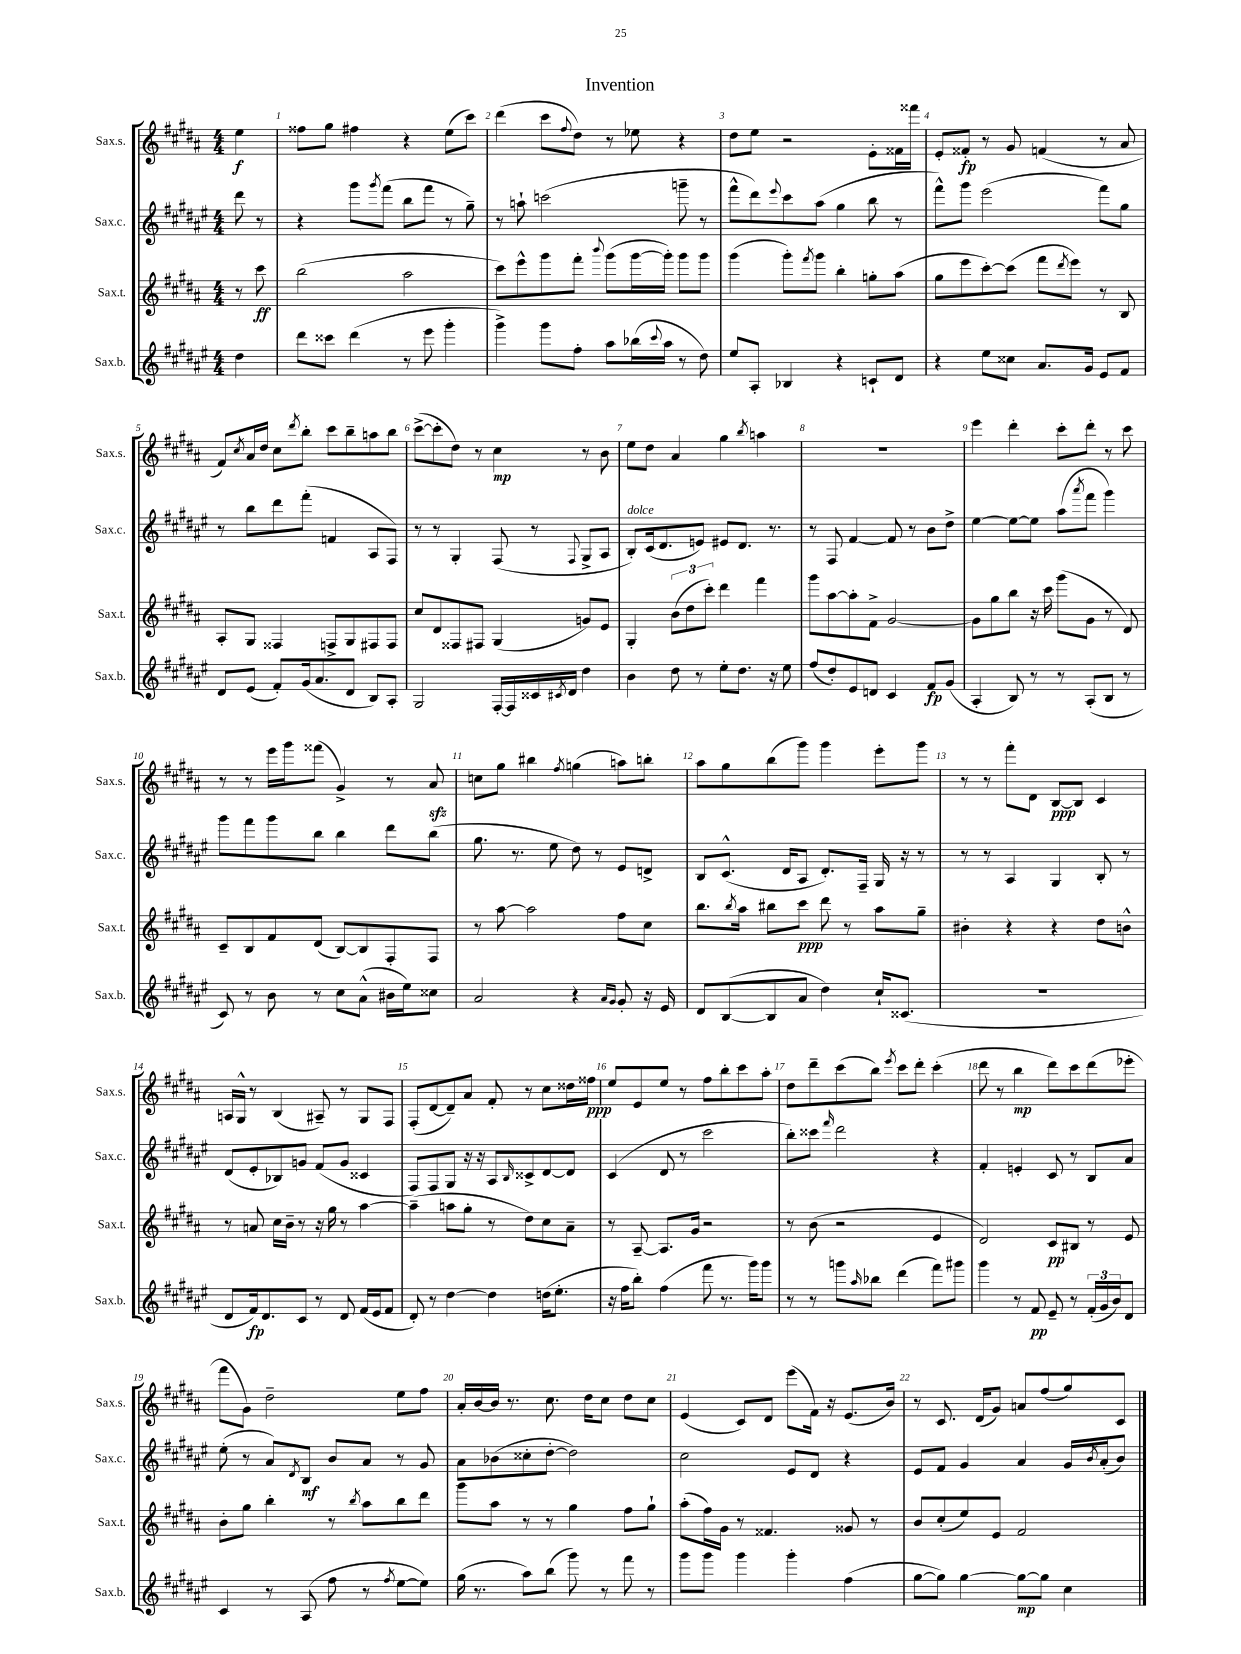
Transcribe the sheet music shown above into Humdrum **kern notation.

**kern	**dynam	**kern	**dynam	**kern	**dynam	**kern	**dynam
*part4	*part4	*part3	*part3	*part2	*part2	*part1	*part1
*staff4	*staff4	*staff3	*staff3	*staff2	*staff2	*staff1	*staff1
*I"Sax.b.	*	*I"Sax.t.	*	*I"Sax.c.	*	*I"Sax.s.	*
*I'Sax.b.	*	*I'Sax.t.	*	*I'Sax.c.	*	*I'Sax.s.	*
*clefG2	*	*clefG2	*	*clefG2	*	*clefG2	*
*k[f#c#g#d#a#e#]	*	*k[f#c#g#d#a#]	*	*k[f#c#g#d#a#e#]	*	*k[f#c#g#d#a#]	*
*M4/4	*	*M4/4	*	*M4/4	*	*M4/4	*
=	=	=	=	=	=	=	=
4dd#\	.	8r	.	8ddd#\	.	4ee\	f
.	.	8ccc#\	ff	8r	.	.	.
=1	=1	=1	=1	=1	=1	=1	=1
8ddd#\L	.	(2bb\	.	4r	.	8ff##X\L	.
8ccc##X\J	.	.	.	.	.	8gg#\J	.
(4ddd#\	.	.	.	8ggg#\L	.	4ff#X\	.
.	.	.	.	8qggg#/	.	.	.
.	.	.	.	(8fff#\J	.	.	.
8r	.	2aa#\	.	8bb\L	.	4r	.
8eee#\	.	.	.	8fff#\J	.	.	.
4ggg#'\	.	.	.	8r	.	(8ee\L	.
.	.	.	.	8gg#~\)	.	8ccc#\J)	.
=2	=2	=2	=2	=2	=2	=2	=2
4ggg#^\)	.	8ccc#\L)	.	8r	.	(4ddd#\	.
.	.	8eee^^\	.	8aan`\	.	.	.
8ggg#\L	.	8ggg#\	.	(2cccn\	.	8ccc#\L	.
.	.	.	.	.	.	8qqff#/	.
8ff#'\J	.	8fff#'\J	.	.	.	8dd#\J)	.
.	.	8qqbbb/	.	.	.	.	.
8aa#\L	.	(8ggg#\L	.	.	.	8r	.
(16bb-X\L	.	[16ggg#\L	.	.	.	8ee-X\	.
8qqccc#/	.	.	.	.	.	.	.
16aa#\JJ	.	16ggg#'\JJ])	.	.	.	.	.
8r	.	8ggg#\L	.	8gggn~\	.	4r	.
8dd#\)	.	8ggg#\J	.	8r	.	.	.
=3	=3	=3	=3	=3	=3	=3	=3
8ee#/L	.	(4ggg#\	.	8fff#^^\L	.	8dd#\L	.
8A#'/J	.	.	.	8ddd#\)	.	8ee\J	.
.	.	.	.	8qqeee#/	.	.	.
4B-X/	.	8ggg#'\L)	.	8ccc#\	.	2r	.
.	.	8qfff#/	.	.	.	.	.
.	.	8ggg#\J	.	(8aa#\J	.	.	.
4r	.	4bb'\	.	4gg#\	.	.	.
8cn`/L	.	8ggn'\L	.	8bb\	.	8e'\L	.
8d#/J	.	(8aa#\J	.	8r	.	16f##X\L	.
.	.	.	.	.	.	16fff##X\JJ	.
=4	=4	=4	=4	=4	=4	=4	=4
4r	.	8gg#\L	.	8fff#^^\L)	.	8e'/L	.
.	.	8eee\	.	8ggg#\J	.	8f##X'/J	fp
8ee#\L	.	[8ccc#'\)	.	(2eee#\	.	8r	.
8cc##X\J	.	(8ccc#\J]	.	.	.	8g#/	.
8.a#/L	.	8fff#\L	.	.	.	(4fn/	.
.	.	8qddd#/	.	.	.	.	.
.	.	8eee\J)	.	.	.	.	.
16g#/Jk	.	.	.	.	.	.	.
8e#/L	.	8r	.	8fff#\L)	.	8r	.
8f#/J	.	8B/	.	8gg#\J	.	8a#/	.
!!LO:LB:g=z
=5	=5	=5	=5	=5	=5	=5	=5
8d#/L	.	8A#'/L	.	8r	.	8f#/L)	.
.	.	.	.	.	.	8qcc#/	.
(8e#/J	.	8G#/J	.	8bb\L	.	16a#/L	.
.	.	.	.	.	.	16dd#/JJ	.
8f#'/L)	.	4F##X/	.	8ddd#\	.	8cc#\L	.
.	.	.	.	.	.	8qddd#/	.
(16g#/k	.	.	.	(8fff#'\J	.	8bb'\J	.
8.a#/	.	.	.	.	.	.	.
.	.	8Fn^/L	.	4fn/	.	8ccc#\L	.
8d#/J	.	8G#/	.	.	.	8bb~\	.
8B/L)	.	8F#X/	.	8A#/L	.	8aan\	.
8A#'/J	.	8F#/J	.	8F#/J)	.	8bb\J	.
=6	=6	=6	=6	=6	=6	=6	=6
2G#/	.	8cc#/L	.	8r	.	([8ccc#^\L	.
.	.	8d#/	.	8r	.	8ccc#'\]	.
.	.	8F##X/	.	4G#'/	.	8dd#\J)	.
.	.	8F#X/J	.	.	.	8r	.
[16F#'/LL	.	(4G#/	.	(8F#/	.	4cc#\	mp
16F#/]	.	.	.	.	.	.	.
16c##X/	.	.	.	8r	.	.	.
8qc#X/	.	.	.	.	.	.	.
16d#/JJ	.	.	.	.	.	.	.
.	.	.	.	8qqF#/	.	.	.
4dd#\	.	8gn/L)	.	8G#^/L	.	8r	.
.	.	8e/J	.	8A#/J	.	8b\	.
=7	=7	=7	=7	=7	=7	=7	=7
!	!	!	!	!LO:TX:a:i:t=dolce	!	!	!
4b\	.	4G#'/	.	8B'/L)	.	8ee\L	.
.	.	.	.	(16c#/k	.	8dd#\J	.
.	.	.	.	8.d#/	.	.	.
8dd#\	.	(12b\L	.	.	.	4a#/	.
.	.	12dd#\	.	.	.	.	.
8r	.	.	.	8en/J)	.	.	.
.	.	12ccc#'\J)	.	.	.	.	.
8ee#'\L	.	4ddd#\	.	8e#X/L	.	4gg#\	.
8.dd#\J	.	.	.	8.d#/J	.	.	.
.	.	.	.	.	.	8qbb/	.
.	.	4fff#\	.	.	.	4aan\	.
16r	.	.	.	8.r	.	.	.
8ee#\	.	.	.	.	.	.	.
=8	=8	=8	=8	=8	=8	=8	=8
(8ff#/L	.	8ggg#\L	.	8r	.	1r	.
8dd#'/)	.	[8aa#\	.	8F#/	.	.	.
8e#/	.	8aa#'\]	.	[4f#/	.	.	.
8dn/J	.	8f#^\J	.	.	.	.	.
4c#/	.	[2g#/	.	8f#/]	.	.	.
.	.	.	.	8r	.	.	.
8f#/L	fp	.	.	8b\L	.	.	.
(8g#/J	.	.	.	8dd#^\J	.	.	.
=9	=9	=9	=9	=9	=9	=9	=9
4A#'/	.	8g#\L]	.	[4ee#\	.	4eee\	.
.	.	8gg#\	.	.	.	.	.
8B/)	.	8bb\J	.	8ee#\L_	.	4ddd#'\	.
8r	.	16r	.	8ee#\J]	.	.	.
.	.	16ccc#\	.	.	.	.	.
8r	.	(8ggg#\L	.	(8aa#\L	.	8ccc#'\L	.
.	.	.	.	8qaaa#/	.	.	.
(8A#'/L	.	8g#\J	.	8fff#\J	.	8ddd#'\J	.
8B/J	.	8r	.	4ggg#\)	.	8r	.
8r	.	8d#/)	.	.	.	8ccc#\	.
!!LO:LB:g=z
=10	=10	=10	=10	=10	=10	=10	=10
8c#/)	.	8c#~/L	.	8ggg#\L	.	8r	.
8r	.	8B/	.	8fff#\	.	8r	.
8b\	.	8f#/	.	8ggg#\	.	16eee\LL	.
.	.	.	.	.	.	16ggg#\J	.
8r	.	(8d#/J	.	8bb\J	.	(8fff##X\J	.
8cc#\L	.	[8B/L)	.	4bb\	.	4g#^/)	.
(8a#^^\J	.	8B/]	.	.	.	.	.
16b#X\LL	.	8F#'/	.	8ddd#\L	.	8r	.
16ee#\J)	.	.	.	.	.	.	.
8cc##X\J	.	8F#/J	.	(8bb\J	.	8a#zz/	.
=11	=11	=11	=11	=11	=11	=11	=11
2a#/	.	8r	.	8.gg#\	.	8ccn\L	.
.	.	[8aa#\	.	.	.	8gg#\J	.
.	.	.	.	8.r	.	.	.
.	.	2aa#\]	.	.	.	4bb#X\	.
.	.	.	.	8ee#\	.	.	.
.	.	.	.	.	.	8qff#/	.
4r	.	.	.	8dd#\)	.	(4ggn\	.
.	.	.	.	8r	.	.	.
16qqa#/LL	.	.	.	.	.	.	.
16qqg#/JJ	.	.	.	.	.	.	.
8g#'/	.	8ff#\L	.	8e#/L	.	8aan\L)	.
16r	.	8cc#\J	.	8dn^/J	.	8bbn'\J	.
16e#/	.	.	.	.	.	.	.
=12	=12	=12	=12	=12	=12	=12	=12
8d#/L	.	8.bb\L	.	8B/L	.	8aa#\L	.
([8B/	.	.	.	(8.c#^^/J	.	8gg#\	.
.	.	8qbb/	.	.	.	.	.
.	.	16aa#\Jk	.	.	.	.	.
8B/]	.	8bb#X\L	.	.	.	(8bb\	.
.	.	.	.	16d#/KL	.	.	.
8a#/J	.	8ccc#\J	ppp	8A#/J	.	8ggg#\J)	.
4dd#\)	.	8ddd#\	.	8.d#'/L)	.	4ggg#\	.
.	.	8r	.	.	.	.	.
.	.	.	.	16F#~/Jk	.	.	.
16cc#`/KL	.	8aa#\L	.	16G#/	.	8eee'\L	.
(8.c##X/J	.	.	.	16r	.	.	.
.	.	8gg#~\J	.	8r	.	8ggg#\J	.
=13	=13	=13	=13	=13	=13	=13	=13
1r	.	4b#X'\	.	8r	.	8r	.
.	.	.	.	8r	.	8r	.
.	.	4r	.	4A#/	.	8fff#'\L	.
.	.	.	.	.	.	8d#\J	.
.	.	4r	.	4G#/	.	[8B/L	ppp
.	.	.	.	.	.	8B/J]	.
.	.	8dd#\L	.	8B'/	.	4c#/	.
.	.	8bn^^\J	.	8r	.	.	.
!!LO:LB:g=z
=14	=14	=14	=14	=14	=14	=14	=14
8d#/L	.	8r	.	(8d#/L	.	16An/LL	.
.	.	.	.	.	.	16G#^^/JJ	.
16f#/k)	fp	8an/	.	8e#'/	.	8r	.
8.d#/	.	.	.	.	.	.	.
.	.	16cc#\LL	.	8B-X/)	.	(4B/	.
.	.	16b~\JJ	.	.	.	.	.
8c#/J	.	8r	.	8gn/J	.	.	.
8r	.	16r	.	(8f#/L	.	8A#X~/)	.
.	.	16gg#\	.	.	.	.	.
8d#/	.	8r	.	8g/J	.	8r	.
(16f#/LL	.	[4aa#\	.	4c##X/	.	8G#/L	.
16e#/J	.	.	.	.	.	.	.
8f#/J	.	.	.	.	.	8F#/J	.
=15	=15	=15	=15	=15	=15	=15	=15
8d#'/)	.	(4aa#~\]	.	8F#/L)	.	(8F#'/L	.
8r	.	.	.	8F#/	.	[8d#/	.
[4dd#\	.	8aan\L	.	8G#/J	.	8d#~/])	.
.	.	8gg#'\J	.	16r	.	8a#/J	.
.	.	.	.	16r	.	.	.
4dd#\]	.	8r	.	8A#/L	.	8f#'/	.
.	.	.	.	16qqB/	.	.	.
.	.	8dd#\L)	.	8c##X^/	.	8r	.
(16ddn\KL	.	8cc#\	.	[8d#/	.	8cc#\L	.
8.ee#'\J	.	.	.	.	.	.	.
.	.	8a#~\J	.	8d#/J]	.	16dd##X\L	.
.	.	.	.	.	.	16ff##X\JJ	ppp
=16	=16	=16	=16	=16	=16	=16	=16
16r	.	8r	.	(4c#/	.	8ee/L	.
16ff#\KL	.	.	.	.	.	.	.
8bb'\J)	.	[8A#~/	.	.	.	8e/	.
(4ff#\	.	8.A#/L]	.	8d#/	.	8ee/J	.
.	.	.	.	8r	.	8r	.
.	.	16g#/Jk	.	.	.	.	.
8fff#\	.	2r	.	2ccc#\	.	8ff#\L	.
8.r	.	.	.	.	.	8bb'\	.
.	.	.	.	.	.	8ccc#\	.
16ggg#\KL)	.	.	.	.	.	.	.
8ggg#\J	.	.	.	.	.	8aa#'\J	.
=17	=17	=17	=17	=17	=17	=17	=17
8r	.	8r	.	8bb'\L)	.	8dd#\L	.
8r	.	(8b\	.	8ccc##X\J	.	8ddd#~\	.
.	.	.	.	16qqfff#/	.	.	.
8gggn\L	.	2r	.	2ddd#\	.	(8ccc#\	.
16qqaa#/	.	.	.	.	.	.	.
8bb-X\J	.	.	.	.	.	8bb\J)	.
.	.	.	.	.	.	8qeee/	.
(4ddd#\	.	.	.	.	.	8ccc#\L	.
.	.	.	.	.	.	8ddd#'\J	.
8fff#\L)	.	4e/	.	4r	.	(4ccc#'\	.
8ggg#X\J	.	.	.	.	.	.	.
=18	=18	=18	=18	=18	=18	=18	=18
4ggg#\	.	2d#/)	.	4f#'/	.	8ddd#\	.
.	.	.	.	.	.	8r	.
8r	.	.	.	4en'/	.	4bb\	mp
8f#/	pp	.	.	.	.	.	.
8e#~/	.	8c#/L	pp	8c#/	.	8ddd#\L)	.
8r	.	8B#X/J	.	8r	.	8ccc#\	.
(24f#'/LL	.	8r	.	8B/L	.	(8ddd#\	.
24g#/	.	.	.	.	.	.	.
24b/J)	.	.	.	.	.	.	.
8d#/J	.	8e/	.	8a#/J	.	8eee-X'\J	.
!!LO:LB:g=z
=19	=19	=19	=19	=19	=19	=19	=19
4c#/	.	8b'\L	.	(8ee#'\	.	8fff#\L	.
.	.	8gg#\J	.	8r	.	8g#\J)	.
8r	.	4bb'\	.	8a#/L)	.	2dd#~\	.
.	.	.	.	8qd#/	.	.	.
(8A#/	.	.	.	8B/J	mf	.	.
8ff#\	.	8r	.	8b/L	.	.	.
.	.	8qbb/	.	.	.	.	.
8r	.	8aa#\L	.	8a#/J	.	.	.
8qff#/	.	.	.	.	.	.	.
[8ee#\L	.	8bb\	.	8r	.	8ee\L	.
8ee#\J])	.	8ddd#\J	.	8g#/	.	8ff#\J	.
=20	=20	=20	=20	=20	=20	=20	=20
(16gg#\	.	8ggg#\L	.	8a#\L	.	16a#'/LL	.
8.r	.	.	.	.	.	[16b/	.
.	.	8aa#\J	.	(8b-X\	.	16b/JJ]	.
.	.	.	.	.	.	8.r	.
8aa#\L)	.	8r	.	8cc##X'\	.	.	.
(8bb\J	.	8r	.	[8dd#'\J	.	8.cc#\	.
8ggg#\)	.	4gg#\	.	2dd#\])	.	.	.
.	.	.	.	.	.	16dd#\KL	.
8r	.	.	.	.	.	8cc#\J	.
8fff#\	.	8ff#\L	.	.	.	8dd#\L	.
8r	.	8gg#`\J	.	.	.	8cc#\J	.
=21	=21	=21	=21	=21	=21	=21	=21
8ggg#\L	.	(8aa#'\L	.	2cc#\	.	(4e/	.
8ggg#\J	.	16ff#\L)	.	.	.	.	.
.	.	16g#\JJ	.	.	.	.	.
4ggg#\	.	8r	.	.	.	8c#/L)	.
.	.	4.f##X/	.	.	.	8d#/J	.
4ggg#'\	.	.	.	8e#/L	.	(8eee\L	.
.	.	.	.	8d#/J	.	16f#\Jk)	.
.	.	.	.	.	.	16r	.
(4ff#\	.	8g##X/	.	4r	.	(8.e/L	.
.	.	8r	.	.	.	.	.
.	.	.	.	.	.	16b/Jk)	.
=22	=22	=22	=22	=22	=22	=22	=22
[8gg#\L	.	8b/L	.	8e#/L	.	8r	.
8gg#\J])	.	(8cc#'/	.	8f#/J	.	8.c#/	.
[4gg#\	.	8ee/)	.	4g#/	.	.	.
.	.	.	.	.	.	(16d#/KL	.
.	.	8e/J	.	.	.	8g#/J)	.
8gg#\L_	mp	2f#/	.	4a#/	.	8an/L	.
8gg#\J]	.	.	.	.	.	(8ff#/	.
4cc#\	.	.	.	16g#/LL	.	8gg#/)	.
.	.	.	.	8qb/	.	.	.
.	.	.	.	(16a#'/J	.	.	.
.	.	.	.	8b/J)	.	8c#/J	.
==	==	==	==	==	==	==	==
*-	*-	*-	*-	*-	*-	*-	*-
